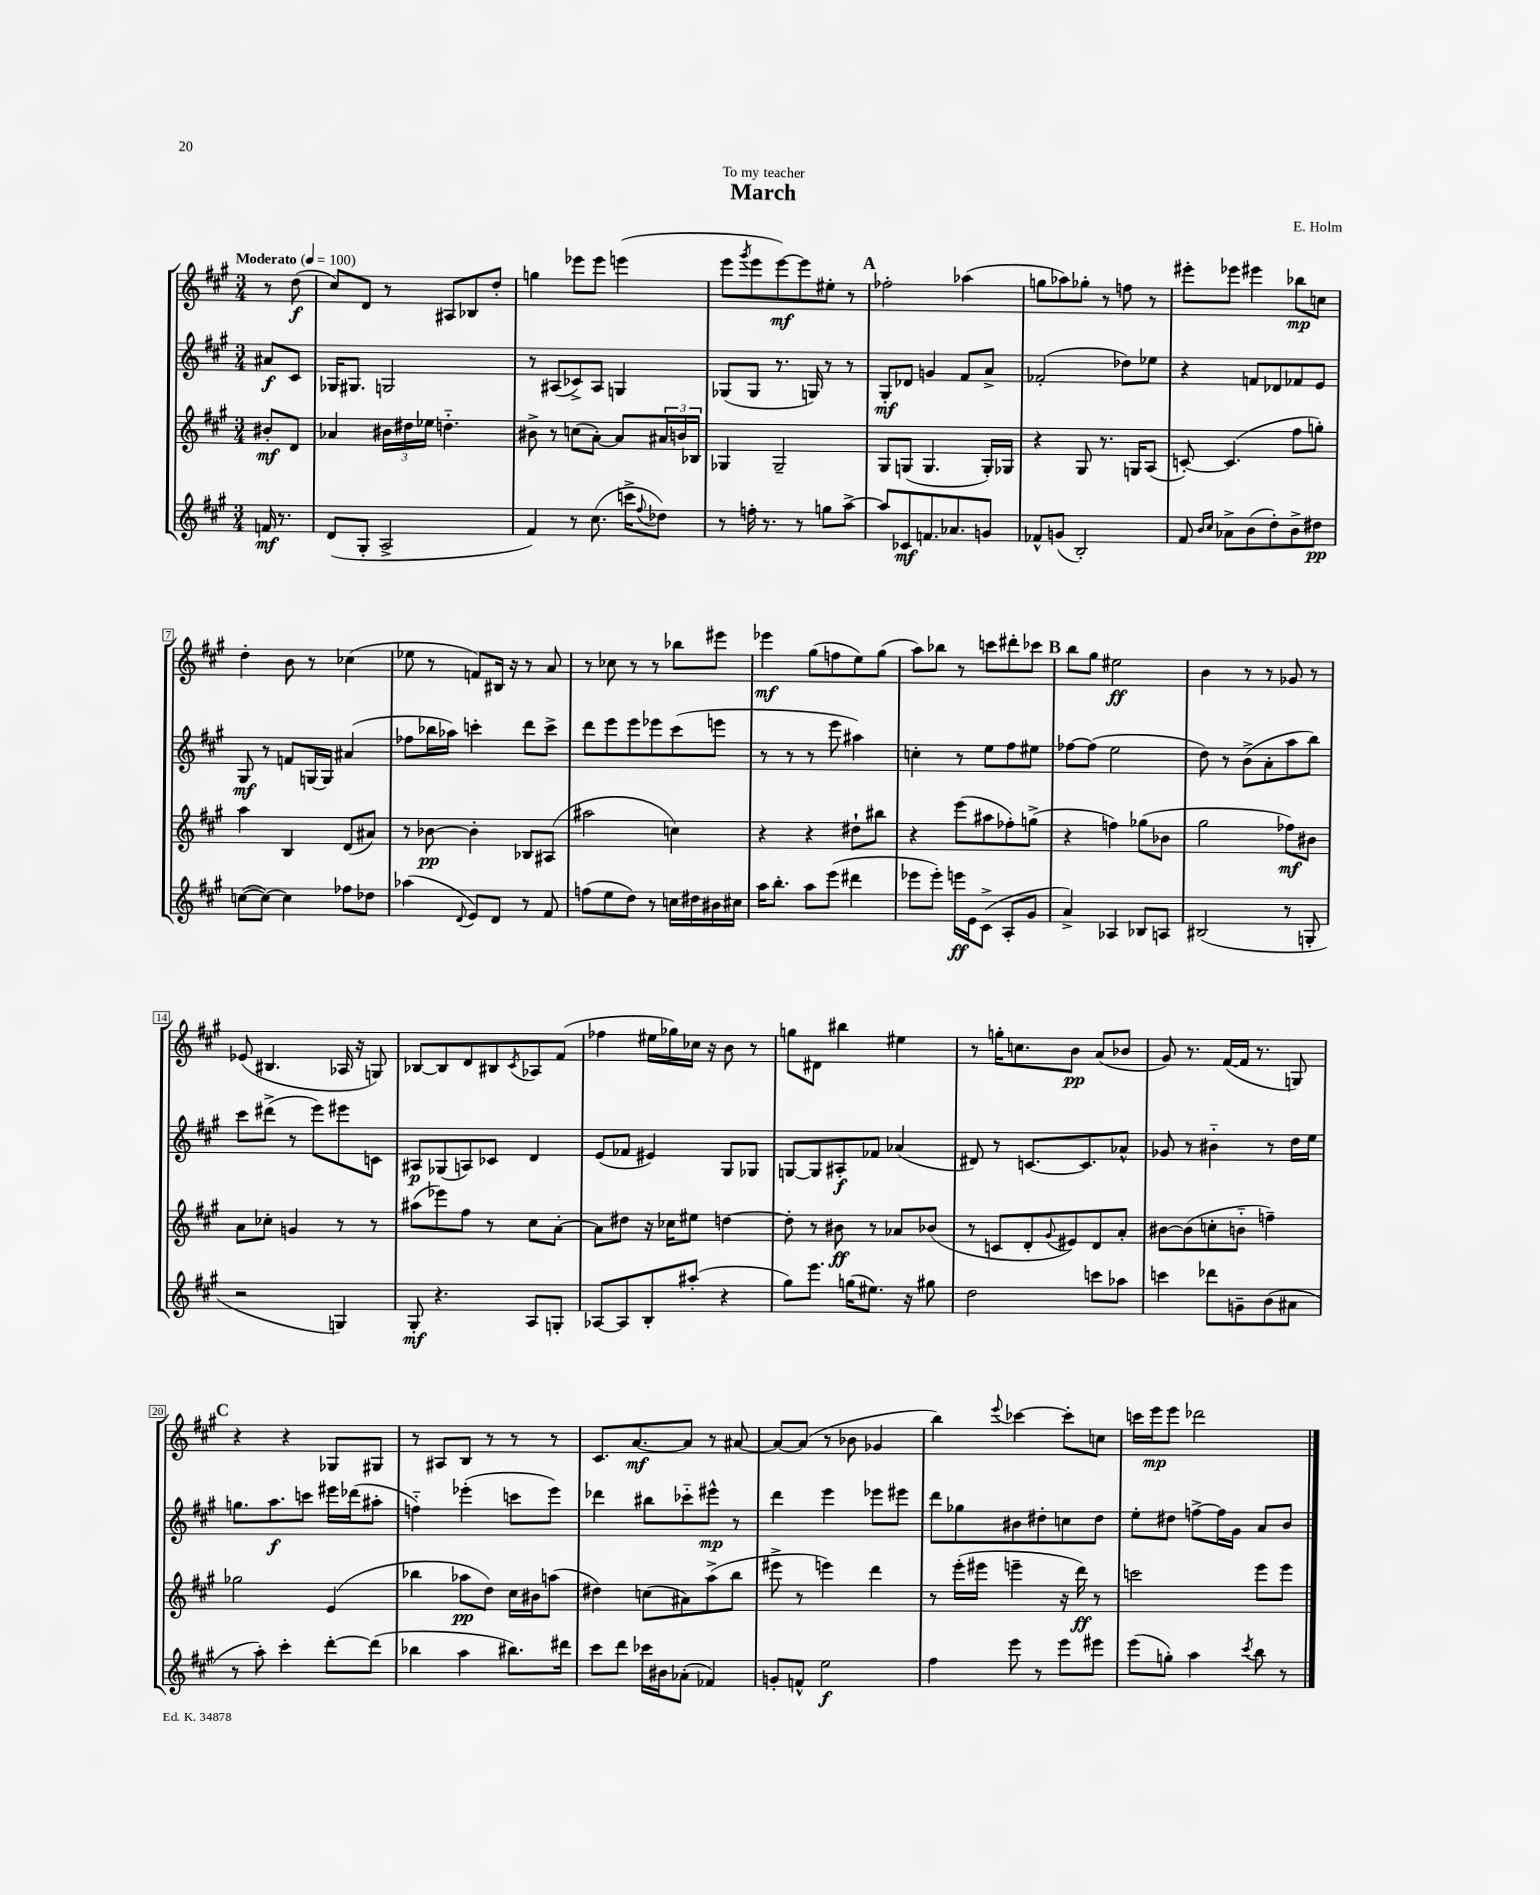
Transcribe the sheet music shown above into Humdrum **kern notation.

**kern	**kern	**kern	**kern
*staff4	*staff3	*staff2	*staff1
*clefG2	*clefG2	*clefG2	*clefG2
*k[f#c#g#]	*k[f#c#g#]	*k[f#c#g#]	*k[f#c#g#]
*M3/4	*M3/4	*M3/4	*M3/4
*MM100	*MM100	*MM100	*MM100
16f	8b#'	8a#	8r
8.r	.	.	.
.	8d	8c#	(8dd
=	=	=	=
(8d	4a-	16G-	8cc#)
.	.	8.G#	.
8G#'	.	.	8d
2A^	24b#	2G	8r
.	24dd#	.	.
.	24ee-	.	.
.	4.dd'~	.	8A#
.	.	.	8B-
.	.	.	8dd'
=	=	=	=
4f#)	8b#^	8r	4gg
.	8r	(8A#	.
8r	(8cc	8c-^)	8eee-
(8.cc#	[8a')	8A#	8eee-
.	8a]	4G	(4eee
16ccc^	.	.	.
8qqff#	.	.	.
8dd-)	24a#	.	.
.	24b	.	.
.	24B-	.	.
=	=	=	=
8r	4G-	(8G-	8eee
.	.	.	8qggg#
16ff'	.	8G-	8eee
8.r	.	.	.
.	2G-~	8.r	[8eee)
8r	.	.	8eee]
.	.	16G)	.
8gg	.	8r	8ee#'
[8aa^	.	8r	8r
=	=	=	=
8aa]	8G#	8G#'	2ff-'
8c-	(8G	8d-	.
8.f	4.G	4g	.
8.a-	.	.	.
.	.	8f#	(4aa-
8g	16G')	8a^	.
.	16G-	.	.
=	=	=	=
8f-^^	4r	(2f-'	8gg
(8g	.	.	8aa-)
2B')	8G#	.	8gg-'
.	8.r	.	8r
.	.	8dd-)	8ff
.	16G	.	.
.	(8A	8ee-	8r
=	=	=	=
8f#	[8c')	4r	8eee#'
16qqb	.	.	.
16qqcc#	.	.	.
8a-^	(4.c]	.	8eee-
(8b	.	8f	4eee#
8dd')	.	8d-	.
8b^	8ff#	8f-	8bb-
8dd#	8gg')	8e	8cc
=	=	=	=
([8cc	4aa	8G#	4dd'
8cc_)	.	8r	.
4cc]	4B	8f	8b
.	.	[16G	8r
.	.	16G]	.
8ff-	(8d	(4a#	(4cc-
8dd-	8a#)	.	.
=	=	=	=
(4aa-	8r	8ff-	8ee-
.	[8b-	16bb-	8r
.	.	16aa-)	.
8qqd	.	.	.
8e)	4b-']	4ccc'	8f)
8d	.	.	16B#
.	.	.	16r
8r	8B-	8ddd	8r
8f#	(8A#	8ccc^	8a
=	=	=	=
(8ff	2aa#	8ddd	8r
8ee	.	8eee	8cc-
8dd)	.	8eee	8r
8r	.	8eee-	8r
16cc	4cc)	(8ccc#	8bb-
16dd#	.	.	.
16b#	.	8eee	8eee#
16cc#	.	.	.
=	=	=	=
16aa	4r	8r	4eee-
8.bb'	.	.	.
.	.	8r	.
8aa	4r	8r	(8gg#
(8eee	.	8eee	8ff
4ddd#	8dd#`	4aa#)	8ee)
.	8bb#	.	(8gg#
=	=	=	=
8eee-	4r	4cc'	8aa)
8eee-')	.	.	8bb-
16eee	(8eee	8r	8r
16e	.	.	.
(8c#^	8aa#	8ee	8ccc
8A'	8ff-')	8ff#	8ddd#'
8g#	(8gg^	8ee#	8ccc-
=	=	=	=
4a^)	4r	[8ff-	8bb
.	.	(8ff-]	8gg#
4A-	4ff)	2ee	2ee#
8B-	(8gg-	.	.
8A	8b-	.	.
=	=	=	=
(2B#	2gg#	8dd)	4b
.	.	8r	.
.	.	(8b^	8r
.	.	8a'	8r
8r	8ff-)	8aa	8g-
8G'	8b#	8bb)	8r
=	=	=	=
2r	8a	8ccc#	(8e-
.	8cc-'	(8ddd#^	4.B#
.	4g	8r	.
.	.	8eee)	.
4G)	8r	8eee#	16A-
.	.	.	16r
.	8r	8c	8G)
=	=	=	=
8G#'	(8aa#	8A#	[8B-
4.r	8eee-)	(8G-	8B-]
.	8ff#	8A)	8d
.	8r	8c-	8B#
.	.	.	8qc#
8A	8cc#	4d	8A-
8G'	[8a'	.	(8f#
=	=	=	=
[8A-	8a]	(8e	4ff-
8A-]	8dd#	8f-	.
8B'	16r	4e#)	16ee#
.	16cc-	.	16gg-)
(8aa#'	8ee#	.	16cc-
.	.	.	16r
4r	[4dd	8G#	8b
.	.	8G-	8r
=	=	=	=
8gg#)	8dd']	[8G	8gg
8.eee	8r	8G]	8d#
.	8b#	8A#'	4bb#
(16gg	.	.	.
8.ee#)	8r	8f-	.
.	8a-	(4a-	4ee#
16r	.	.	.
8gg#	(8b-	.	.
=	=	=	=
2dd	8r	8d#)	8r
.	8c	8r	16gg'
.	.	.	8.cc
.	8d'	[8.c	.
.	8qqg#	.	.
.	8e#)	.	8b
.	.	8.c]	.
8ccc	8d	.	(8a
8aa-	8a'	8a-^^	8b-
=	=	=	=
4ccc	[8b#	8g-	8g#)
.	(8b#]	8r	8.r
8ddd-	8cc'	4b#'~	.
.	.	.	([16f#
8g~	8b'~	.	16f#]
.	.	.	8.r
(8b	4ff~)	8r	.
8a#	.	16dd	8G)
.	.	16ee	.
=	=	=	=
8r	2gg-	8.gg	4r
8aa')	.	.	.
.	.	8.aa	.
4ccc#'	.	.	4r
.	.	8ccc	.
[8ddd'	(4e	16eee#	8G-
.	.	(16ddd-	.
(8ddd]	.	8aa#'	8G#
=	=	=	=
4bb-	4bb-	4ff'~)	8r
.	.	.	8A#
4aa	8aa-	(4eee-'	8B
.	8dd)	.	8r
8.bb#)	16cc#	8ccc	8r
.	16b#	.	.
.	(8aa	8eee-)	8r
16ddd#	.	.	.
=	=	=	=
8ccc#	4dd#)	4ddd-	8.c#
8ddd	.	.	.
.	.	.	[8.a
16ccc-	(8cc	8bb#	.
16b#	.	.	.
(8a-'	8a#)	8ccc-'~	8a]
4f-)	(8aa^	8eee#^^	8r
.	8bb	8r	[8a#
=	=	=	=
8g'	8eee#^	4ddd	8a#_
8f^^	8r	.	(8a#]
2ee	4eee)	4eee	8r
.	.	.	8b-
.	4ddd	8eee-	4g-
.	.	8eee#	.
=	=	=	=
4ff#	8r	8ddd	4bb)
.	(16eee'	8gg-	.
.	16eee#	.	.
.	.	.	8qqeee
8eee	4eee~	8b#	[4ccc-
8r	.	8dd#'	.
8eee	16r	8cc	8ccc-']
.	16ddd)	.	.
8eee#	8r	8dd#	8cc
=	=	=	=
(8eee	2ccc	8ee'	16ccc
.	.	.	16eee
8gg')	.	8dd#	8eee
4aa	.	[8ff^	2ddd-
.	.	16ff]	.
.	.	16g#	.
8qccc#	.	.	.
8bb	8eee	8a	.
8r	8eee	8b	.
==	==	==	==
*-	*-	*-	*-
